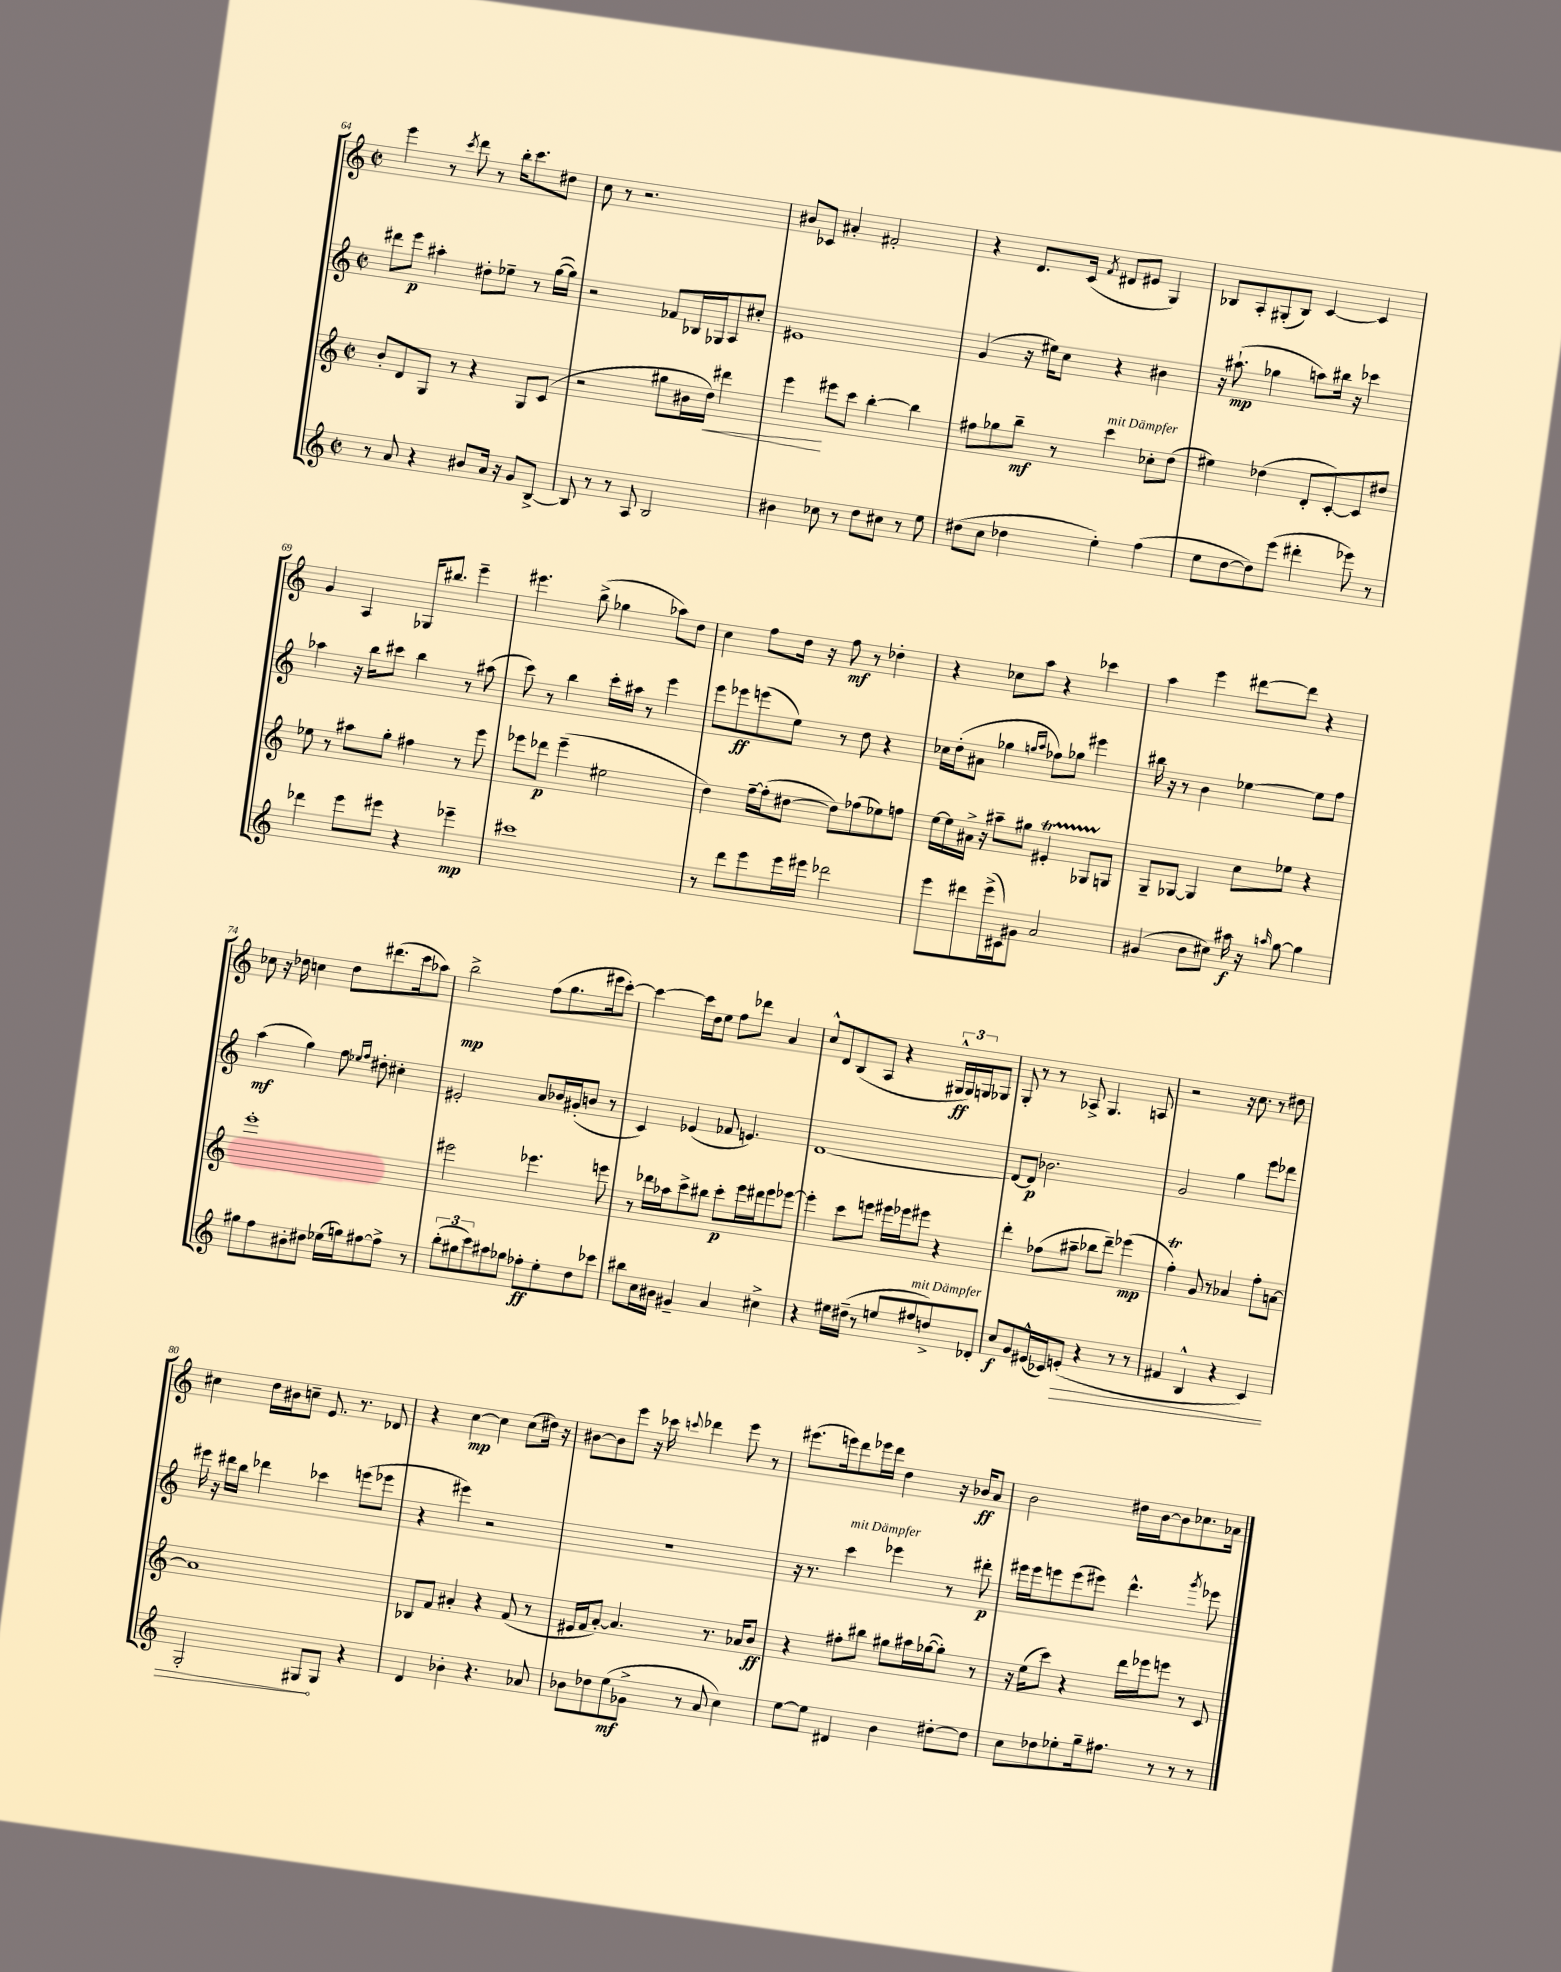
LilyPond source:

<<
\new StaffGroup <<
\new Staff = "s0" {
    \clef treble \key c \major \defaultTimeSignature \time 2/2
    e'''4 r8 \acciaccatura { c'''8 } d'''8 r8 b''16-. c'''8. dis''8 |
    c''8 r8 r2. |
    bis'8 ces'8 ais'4-. fis'2-. |
    r4 d'8. c'16( \acciaccatura { f'8 } dis'8 eis'8 g4) |
    bes8 a8-. gis8-.( bes8) c'4~ c'4 |
    g'4 a4 ges16 bis''8. e'''4-- |
    eis'''4. b''8->( ges''4 aes''8) d''8 |
    c''4 f''8 d''16 r16 f''8\mf r8 des''4-. |
    r4 ces''8 a''8 r4 ces'''4 |
    a''4 e'''4 dis'''8~ dis'''8 r4 |
    ces''8 r16 des''16 c''4 des''8 dis'''8.( c'''16 aes''8) |
    b''2->\mp f''8( g''8. eis'''16 c'''8~-.) |
    c'''4~ c'''16 d''16 e''8 f''8 des'''8 a'4 |
    c''8-^ d'8 b8( a8 r4 \tuplet 3/2 { gis16-^\ff gis16) g16 } ges8 |
    g8-. r8 r8 aes8-> g4. a8 |
    r2 r16 c''8. r8 dis''8 |
    cis''4 d''16 bis'16 c''8-- e'8. r8. des'8 |
    r4 c''4~\mp c''4 c''8( dis''16) r16 |
    bis'8~ bis'8 e'''8 r16 ces'''16 \appoggiatura { c'''8 } des'''4 e'''8 r8 |
    eis'''8.( e'''16) d'''8 ees'''16 d'''16 d''4 r16 bes'16\ff a'8 |
    b'2 dis''16 b'16~ b'8 ces''8. aes'16 \bar "|." |
}
\new Staff = "s1" {
    \clef treble \key c \major \defaultTimeSignature \time 2/2
    dis'''8 e'''8\p ais''4-. dis''8-. ees''8-- r8 g''16~( g''16) |
    r2 fes'8 bes16 ges16 a8 cis''8-. |
    eis'1 |
    g'4( r16 eis''16) c''8 r4 bis'4 |
    r16 ais''8.-!\mp( ges''4 a''8) bis''16 r16 ces'''4 |
    aes''4 r16 b''16 cis'''8 b''4 r8 ais''8( |
    c'''8) r8 b''4 c'''16-. ais''16 r8 e'''4 |
    e'''8 ees'''8\ff e'''8( e''8) r8 d''8 r4 |
    ces''16 d''16-.( ais'8 ges''4 \grace { g''16 a''16 } fes''8) ges''8 eis'''4 |
    bis''16 r16 r8 b'4 ees''4~ ees''8 f''8 |
    a''4\mf( g''4) f''8 \grace { ees''16 f''16 } dis''8-. cis''4-. |
    eis'2-. a'8 bes'16 gis'16-.( b'8 r8 |
    c'4) ees'4( fes'8 e'4.) |
    d'1~ |
    d'8~ d'8\p bes'2. |
    g'2 g''4 e'''8 des'''8 |
    eis'''16 r16 dis'''16 b''16 des'''4 ces'''4 e'''8( ees'''8 |
    r4 eis'''4) r2 |
    r1 |
    r16 r8. c'''4^\markup { \italic "mit Dämpfer" } ees'''4 r8 dis'''8-.\p |
    eis'''16 eis'''16 e'''8 e'''8( eis'''8) d'''4.-^ \acciaccatura { g'''8 } ees'''8 \bar "|." |
}
\new Staff = "s2" {
    \clef treble \key c \major \defaultTimeSignature \time 2/2
    b'8-. d'8 g8 r8 r4 g8 c'8( |
    r2 gis''8 bis'16 d''16\<) dis'''4 |
    e'''4\! eis'''8 c'''8 b''4~-. b''4 |
    fis''8 ges''8 b''8--\mf r8 c'''4^\markup { \italic "mit Dämpfer" } ces''8-. d''8( |
    eis''4) des''4( d'8-. c'8~-.) c'8 dis''8 |
    ees''8 r8 ais''8 g''8-. fis''4 r8 e'''8 |
    ees'''8 des'''8\p ees'''4--( eis''2 |
    d''4) f''16~-- f''16-.( dis''8~ dis''8) fes''8( ees''8) f''8 |
    e''16~ e''16 ais'16-> r16 ais''8-- gis''8 eis'4-.\startTrillSpan ges8 g8\stopTrillSpan |
    g8-- ges8~ ges4 c''8 ees''8 r4 |
    e'''1-. |
    eis'''2 ees'''4. e'''8 |
    r8 des'''16 aes''16 c'''8-> bis''8 c'''8-.\p e'''16 dis'''16 e'''8 ees'''8~ |
    ees'''4-. c'''8 e'''8 eis'''16 ees'''16 eis'''8 r4 |
    d'''4-. fes''8( ais''8-- bes''8 d'''8--) ees'''4\mp( |
    f''4-.\trill) g'8 r8 aes'4 f''8-. a'8~ |
    a'1 |
    bes8 f'8 ais'4-. r4 f'8( r8 |
    eis'16 f'16 a'8~-.) a'4. r8. aes'16 b'8\ff |
    r4 fis''8-. bis''8 gis''8 ais''16 ges''16~( ges''8-.) r8 |
    r16 e''16( c'''8) r4 d'''16 ees'''16 e'''8 r8 c'8 \bar "|." |
}
\new Staff = "s3" {
    \clef treble \key c \major \defaultTimeSignature \time 2/2
    r8 a'8 r4 bis'8 a'16 r16 g'8 b8~-> |
    b8 r8 r8 a8 b2 |
    bis'4 ces''8 r8 d''8 cis''8 r8 e''8 |
    dis''8( c''8 des''4 e''4-.) f''4( |
    e''8 d''8~ d''8) e'''8( dis'''4-. ees'''8) r8 |
    des'''4 e'''8 eis'''8 r4 ees'''4--\mp |
    cis'''1 |
    r8 d'''8 e'''8 e'''16 eis'''16 des'''2 |
    e'''8 dis'''8 e'''16->( cis'16) gis'8 a'2 |
    gis'4( b'8 cis''8) ais''16\f r16 \grace { a''16 } g''8~ g''4 |
    gis''8 f''8 bis'8-. dis''8 ees''16( g''16) fis''8~ fis''8-> r8 |
    \tuplet 3/2 { b''8-.( gis''8 c'''8) } ais''8 ges''8 fes''8-.\ff e''8-. d''8 ces'''8 |
    bis''8 c''16 bis'16 gis'4-- a'4 cis''4-> |
    r4 eis''16 dis''16--( r8 e''8 fis''8^\markup { \italic "mit Dämpfer" } d''8->) des'8-. |
    c''8\f g'8 eis'16-^( ces'16) \once \override Hairpin.circled-tip = ##t e'8-.\>( r4 r8 r8 |
    fis'4 b4-^ r4 c'4) |
    g2-. gis8\! gis8 r4 |
    d'4 bes'4-. r4. aes'8 |
    bes'8 des''8 e''8\mf( ges'8-> r8 a'8 c''4) |
    e''8~ e''8 dis'4 b'4 dis''8~-. dis''8 |
    c''8 des''8 ees''8-. g''16-- fis''8. r8 r8 r8 \bar "|." |
}
>>
>>
\layout { \context { \Score currentBarNumber = #64 } }
